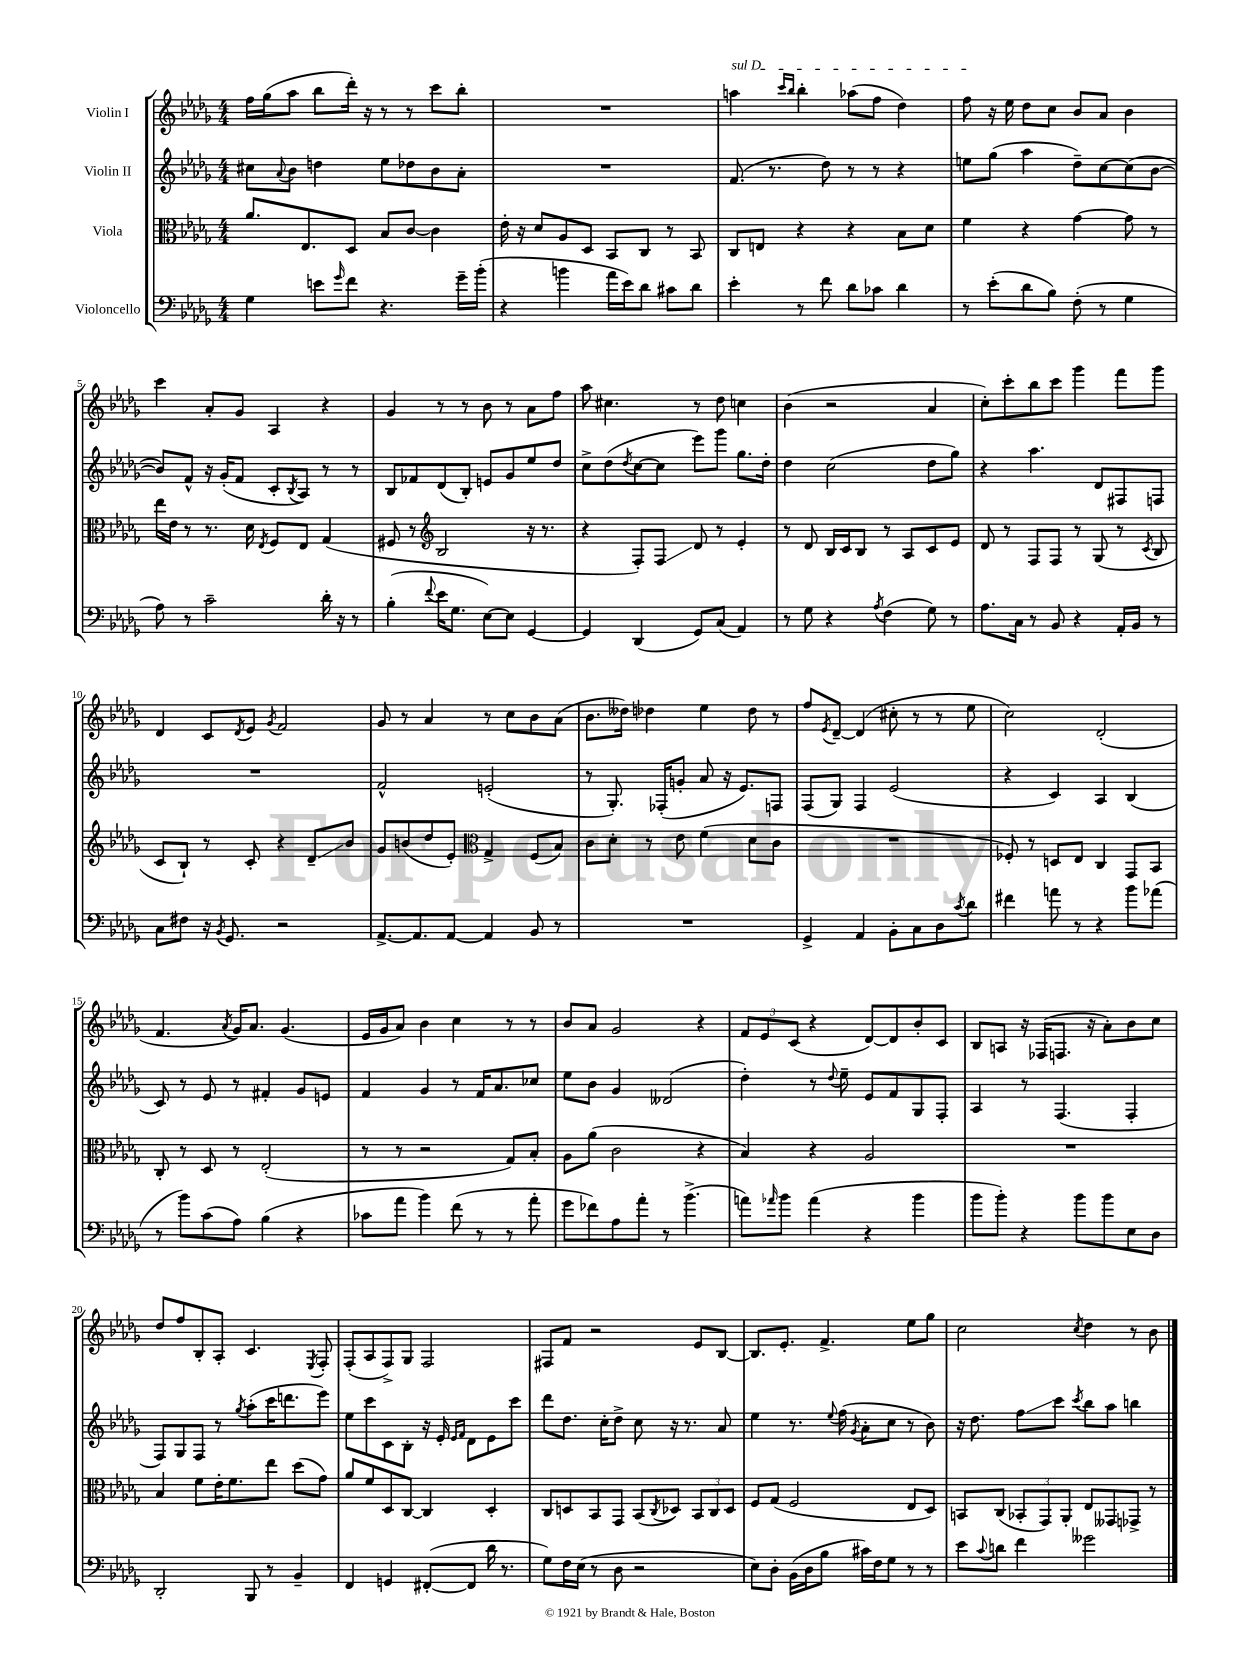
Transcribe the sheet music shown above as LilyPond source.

<<
\new StaffGroup <<
\new Staff = "s0" \with { instrumentName = "Violin I" } {
    \clef treble \key des \major \numericTimeSignature \time 4/4
    f''16 ges''16( aes''8 bes''8 des'''16-.) r16 r8 r8 c'''8 bes''8-. |
    R1 |
    \once \override TextSpanner.bound-details.left.text = \markup { \italic "sul D" } a''4\startTextSpan \grace { c'''16 bes''16 } bes''4-. aes''8( f''8 des''4) |
    f''8\stopTextSpan r16 ees''16 des''8 c''8 bes'8 aes'8 bes'4 |
    c'''4 aes'8-. ges'8 aes4 r4 |
    ges'4 r8 r8 bes'8 r8 aes'8 f''8 |
    aes''8 cis''4. r8 des''8 c''4 |
    bes'4( r2 aes'4 |
    c''8-.) c'''8-. bes''8 c'''8 ges'''4 f'''8 ges'''8 |
    des'4 c'8 \acciaccatura { des'8 } ees'8 \acciaccatura { ges'8 } f'2 |
    ges'8 r8 aes'4 r8 c''8 bes'8 aes'8( |
    bes'8. deses''16) des''4 ees''4 des''8 r8 |
    f''8 \acciaccatura { ees'8 } des'8~-- des'4( cis''8-. r8 r8 ees''8 |
    c''2) des'2-.( |
    f'4. \acciaccatura { aes'8 } ges'16) aes'8. ges'4.( |
    ees'16 ges'16 aes'8) bes'4 c''4 r8 r8 |
    bes'8 aes'8 ges'2 r4 |
    \tuplet 3/2 { f'8 ees'8 c'8( } r4 des'8~) des'8 bes'8-. c'8 |
    bes8 a8 r16 fes16( f8. r16 aes'8-.) bes'8 c''8 |
    des''8 f''8 bes8-. aes8-. c'4. \acciaccatura { ees8 } f8-. |
    f8-.( aes8 f8->) ges8 f2 |
    fis8 f'8 r2 ees'8 bes8~ |
    bes8. ees'8.-. f'4.-> ees''8 ges''8 |
    c''2 \acciaccatura { c''8 } des''4 r8 bes'8 \bar "|." |
}
\new Staff = "s1" \with { instrumentName = "Violin II" } {
    \clef treble \key des \major \numericTimeSignature \time 4/4
    cis''8 \appoggiatura { aes'8 } bes'8 d''4 ees''8 des''8 bes'8 aes'8-. |
    R1 |
    f'8.( r8. des''8) r8 r8 r4 |
    e''8 ges''8( aes''4 des''8--) c''8~ c''8( bes'8~ |
    bes'8) f'8-^ r16 ges'16-.( f'8 c'8-. \acciaccatura { bes8 } aes8) r8 r8 |
    bes8 fes'8 des'8( bes8-.) e'8 ges'8 ees''8 des''8 |
    c''8-> des''8( \acciaccatura { des''8 } c''8~ c''8 ees'''8) ges'''8 ges''8. des''16-. |
    des''4 c''2( des''8 ges''8) |
    r4 aes''4. des'8 fis8 f8 |
    R1 |
    f'2-^ e'2-.( |
    r8 ges8.-.) fes16-.( g'8-. aes'8 r16 ees'8.) f8 |
    f8( ges8) f4 ees'2( |
    r4 c'4) aes4 bes4( |
    c'8) r8 ees'8 r8 fis'4-. ges'8 e'8 |
    f'4 ges'4 r8 f'16 aes'8. ces''8 |
    ees''8 bes'8 ges'4 deses'2( |
    des''4-.) r8 \appoggiatura { des''8 } ees''8-- ees'8 f'8 ges8 f8-. |
    aes4 r8 f4.( f4-. |
    f8) ges8 f8 r8 \acciaccatura { ges''8 } aes''8-.( c'''16 d'''8. ees'''8) |
    ees''8 c'''8 c'8 bes8-. r16 ees'16-. \grace { ees'16 f'16 } des'8 ees'8 c'''8 |
    des'''8 des''8. c''16-. des''8-> c''8 r16 r8. aes'8 |
    ees''4 r8. \appoggiatura { ees''8 } f''16( \acciaccatura { ges'8 } aes'8-. c''8 r8 bes'8) |
    r16 des''8. f''8\glissando c'''8 \acciaccatura { c'''8 } bes''8 aes''8 b''4 \bar "|." |
}
\new Staff = "s2" \with { instrumentName = "Viola" } {
    \clef alto \key des \major \numericTimeSignature \time 4/4
    aes'8. ees8. des8 bes8 c'8~ c'4 |
    ees'16-. r16 des'8 aes8 des8 bes,8 c8 r8 bes,8 |
    c8 e8 r4 r4 bes8 des'8 |
    f'4 r4 ges'4~ ges'8 r8 |
    ees''16 ees'16 r8 r8. des'16 \acciaccatura { ees8 } f8 ees8 ges4( |
    fis8 r8 \clef treble bes2 r16 r8. |
    r4 f8-.) f8\glissando des'8 r8 ees'4-. |
    r8 des'8 bes16 c'16 bes8 r8 aes8 c'8 ees'8 |
    des'8 r8 f8 f8 r8 ges8( r8 \acciaccatura { c'8 } bes8 |
    c'8 bes8-!) r8 c'8-. r4 des'8--\glissando bes'8 |
    ges'8 b'8( des''8 ees'8-.) \clef alto ges4-> f8( bes8) |
    c'8 des'8-. r8 ees'8 f'4( des'8 c'8 |
    R1 |
    fes8-.) r8 d8 ees8 c4 ges,8 bes,8 |
    c8-. r8 des8 r8 ees2-.( |
    r8 r8 r2 ges8) bes8-. |
    aes8 aes'8( c'2 r4 |
    bes4) r4 aes2 |
    R1 |
    bes4 f'8 ees'16-. f'8. ees''8 des''8( ges'8) |
    aes'8 f'8 des8 c8~ c4 des4-. |
    c8 d8 bes,8 ges,8 bes,8( \acciaccatura { c8 } des8) \tuplet 3/2 { bes,8 c8 des8 } |
    f8 ges8( f2 ees8 des8) |
    b,8 c8( \tuplet 3/2 { bes,8-. ges,8) aes,8-. } ees8 geses,8 ges,8-> r8 \bar "|." |
}
\new Staff = "s3" \with { instrumentName = "Violoncello" } {
    \clef bass \key des \major \numericTimeSignature \time 4/4
    ges4 e'8 \grace { ges'16 } f'8 r4. ges'16-- bes'16-.( |
    r4 b'4 aes'16 ees'16) des'8 cis'8 des'8 |
    ees'4-. r8 f'8 des'8 ces'8 des'4 |
    r8 ees'8-.( des'8 bes8) f8-.( r8 ges4 |
    aes8) r8 c'2-- des'16-. r16 r8 |
    bes4-.( \appoggiatura { f'8 } ees'16 ges8. ees8~) ees8 ges,4~ |
    ges,4 des,4( ges,8) c8( aes,4) |
    r8 ges8 r4 \acciaccatura { aes8 } f4( ges8) r8 |
    aes8. c16 r8 bes,8 r4 aes,16-. bes,16 r8 |
    c8 fis8 r16 \acciaccatura { bes,8 } ges,8. r2 |
    aes,8.~-> aes,8. aes,8~ aes,4 bes,8 r8 |
    R1 |
    ges,4-> aes,4 bes,8-. c8 des8 \acciaccatura { c'8 } des'8 |
    fis'4 a'8 r8 r4 bes'8 aes'8( |
    r8 bes'8) c'8( aes8) bes4( r4 |
    ces'8 aes'8 bes'4) f'8( r8 r8 aes'8-. |
    ges'8 fes'8) aes8 aes'8-. r8 bes'4.->( |
    a'8) \grace { aes'16 } bes'8 aes'4( r4 bes'4 |
    bes'8 bes'8-.) r4 bes'8 bes'8 ees8 des8 |
    des,2-. bes,,8 r8 bes,4-- |
    f,4 g,4 fis,8~-.( fis,8 des'16 r8. |
    ges8) f16 ees16( r8 des8 r2 |
    ees8) des8-. bes,16( des16 bes8 cis'16) f16 ges8 r8 r8 |
    ees'8 \appoggiatura { c'8 } d'8 f'4 geses'2 \bar "|." |
}
>>
>>
